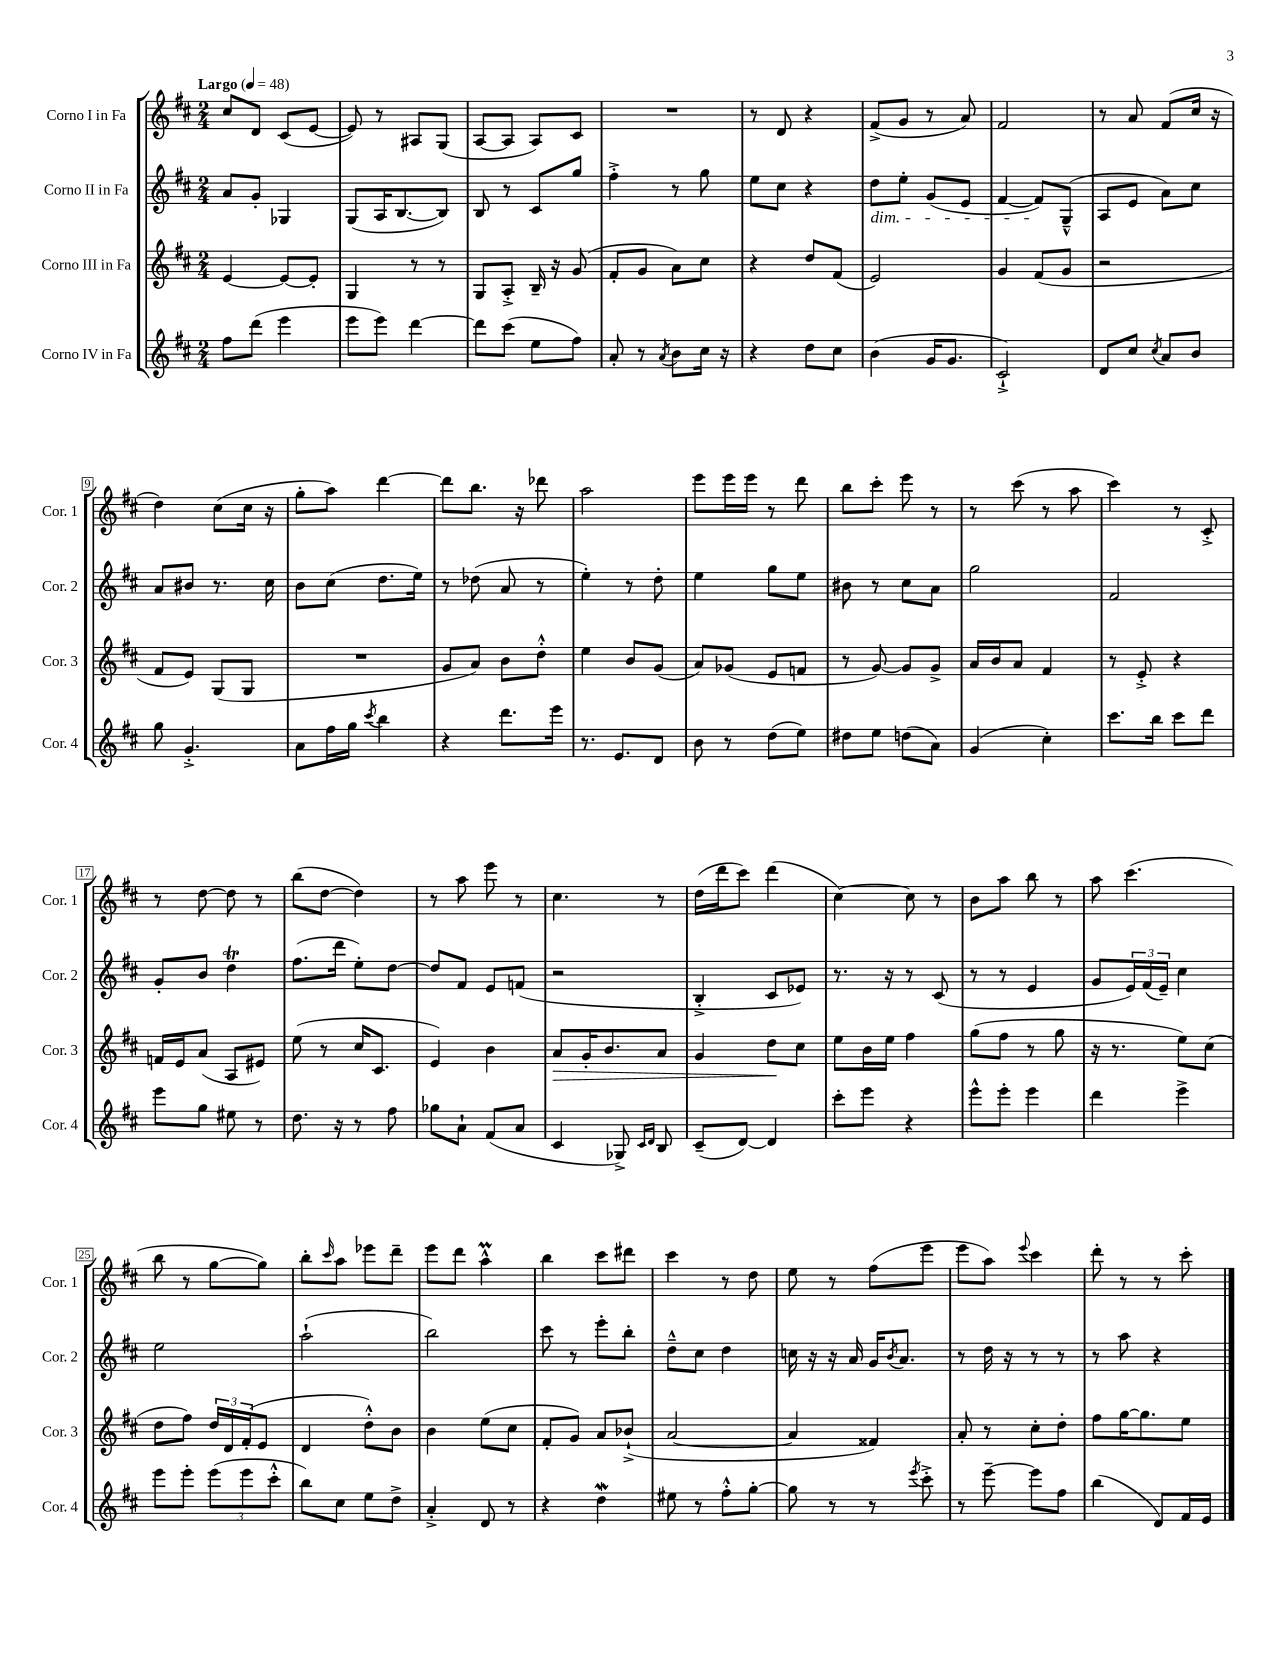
<<
\new StaffGroup <<
\new Staff = "s0" \with { instrumentName = "Corno I in Fa" shortInstrumentName = "Cor. 1" } {
    \clef treble \key d \major \numericTimeSignature \time 2/4 \tempo "Largo" 4 = 48
    cis''8 d'8 cis'8( e'8~ |
    e'8) r8 ais8 g8( |
    a8~ a8 a8) cis'8 |
    R2 |
    r8 d'8 r4 |
    fis'8->( g'8 r8 a'8) |
    fis'2 |
    r8 a'8 fis'8( cis''16 r16 |
    d''4) cis''8( cis''16 r16 |
    g''8-. a''8) d'''4~ |
    d'''8 b''8. r16 des'''8 |
    a''2 |
    e'''8 e'''16 e'''16 r8 d'''8 |
    b''8 cis'''8-. e'''8 r8 |
    r8 cis'''8( r8 a''8 |
    cis'''4) r8 cis'8-.-> |
    r8 d''8~ d''8 r8 |
    b''8( d''8~ d''4) |
    r8 a''8 e'''8 r8 |
    cis''4. r8 |
    d''16( d'''16 cis'''8) d'''4( |
    cis''4~) cis''8 r8 |
    b'8 a''8 b''8 r8 |
    a''8 cis'''4.( |
    b''8 r8 g''8~ g''8) |
    b''8-. \grace { cis'''16 } a''8 ees'''8 d'''8-- |
    e'''8 d'''8 a''4-^\prall |
    b''4 cis'''8 dis'''8 |
    cis'''4 r8 d''8 |
    e''8 r8 fis''8( e'''8 |
    e'''8 a''8) \appoggiatura { e'''8 } cis'''4 |
    d'''8-. r8 r8 cis'''8-. \bar "|." |
}
\new Staff = "s1" \with { instrumentName = "Corno II in Fa" shortInstrumentName = "Cor. 2" } {
    \clef treble \key d \major \numericTimeSignature \time 2/4
    a'8 g'8-. ges4 |
    g8( a16 b8.~ b8) |
    b8 r8 cis'8 g''8 |
    fis''4-.-> r8 g''8 |
    e''8 cis''8 r4 |
    d''8\dim e''8-. g'8( e'8 |
    fis'4~ fis'8\!) g8---^( |
    a8 e'8 a'8) cis''8 |
    a'8 bis'8 r8. cis''16 |
    b'8 cis''8( d''8. e''16) |
    r8 des''8( a'8 r8 |
    e''4-.) r8 d''8-. |
    e''4 g''8 e''8 |
    bis'8 r8 cis''8 a'8 |
    g''2 |
    fis'2 |
    g'8-. b'8 d''4\trill |
    fis''8.( d'''16 e''8-.) d''8~ |
    d''8 fis'8 e'8 f'8( |
    r2 |
    b4-.-> cis'8 ees'8) |
    r8. r16 r8 cis'8( |
    r8 r8 e'4 |
    g'8 \tuplet 3/2 { e'16) fis'16( e'16--) } cis''4 |
    e''2 |
    a''2-!( |
    b''2) |
    cis'''8 r8 e'''8-. b''8-. |
    d''8---^ cis''8 d''4 |
    c''16 r16 r16 a'16 g'16 \acciaccatura { b'8 } a'8. |
    r8 d''16 r16 r8 r8 |
    r8 a''8 r4 \bar "|." |
}
\new Staff = "s2" \with { instrumentName = "Corno III in Fa" shortInstrumentName = "Cor. 3" } {
    \clef treble \key d \major \numericTimeSignature \time 2/4
    e'4~ e'8~ e'8-. |
    g4 r8 r8 |
    g8 a8-.-> b16-- r16 g'8( |
    fis'8-. g'8 a'8) cis''8 |
    r4 d''8 fis'8( |
    e'2) |
    g'4 fis'8( g'8 |
    r2 |
    fis'8 e'8) g8( g8 |
    R2 |
    g'8 a'8) b'8 d''8-.-^ |
    e''4 b'8 g'8( |
    a'8) ges'8( e'8 f'8 |
    r8 g'8~) g'8 g'8-> |
    a'16 b'16 a'8 fis'4 |
    r8 e'8-.-> r4 |
    f'16 e'16 a'8( a8 eis'8) |
    e''8( r8 cis''16 cis'8. |
    e'4) b'4 |
    a'8\> g'16-. b'8. a'8 |
    g'4 d''8\! cis''8 |
    e''8 b'16 e''16 fis''4 |
    g''8( fis''8 r8 g''8 |
    r16 r8. e''8) cis''8( |
    d''8 fis''8) \tuplet 3/2 { d''16 d'16 fis'16-.( } e'8 |
    d'4 d''8-.-^) b'8 |
    b'4 e''8( cis''8 |
    fis'8-. g'8) a'8 bes'8-!->( |
    a'2~ |
    a'4 fisis'4) |
    a'8-. r8 cis''8-. d''8-. |
    fis''8 g''16~ g''8. e''8 \bar "|." |
}
\new Staff = "s3" \with { instrumentName = "Corno IV in Fa" shortInstrumentName = "Cor. 4" } {
    \clef treble \key d \major \numericTimeSignature \time 2/4
    fis''8 d'''8( e'''4 |
    e'''8 e'''8) d'''4~ |
    d'''8 cis'''8( e''8 fis''8) |
    a'8-. r8 \acciaccatura { a'8 } b'8 cis''16 r16 |
    r4 d''8 cis''8 |
    b'4( g'16 g'8. |
    cis'2-!->) |
    d'8 cis''8 \acciaccatura { cis''8 } a'8 b'8 |
    g''8 g'4.-.-> |
    a'8 fis''16 g''16 \acciaccatura { cis'''8 } b''4 |
    r4 d'''8. e'''16 |
    r8. e'8. d'8 |
    b'8 r8 d''8( e''8) |
    dis''8 e''8 d''8( a'8) |
    g'4( cis''4-.) |
    cis'''8. b''16 cis'''8 d'''8 |
    e'''8 g''8 eis''8 r8 |
    d''8. r16 r8 fis''8 |
    ges''8 a'8-! fis'8( a'8 |
    cis'4 ges8->) \grace { cis'16 d'16 } b8 |
    cis'8--( d'8~) d'4 |
    cis'''8-. e'''8 r4 |
    e'''8-^ e'''8-. e'''4 |
    d'''4 e'''4-> |
    e'''8 e'''8-. \tuplet 3/2 { e'''8( e'''8 cis'''8-.-^ } |
    b''8) cis''8 e''8 d''8-> |
    a'4-.-> d'8 r8 |
    r4 d''4\mordent |
    eis''8 r8 fis''8-.-^ g''8~-. |
    g''8 r8 r8 \acciaccatura { e'''8 } cis'''8-.-> |
    r8 e'''8~-- e'''8 fis''8 |
    b''4( d'8) fis'16 e'16 \bar "|." |
}
>>
>>
\layout { \context { \Score \override BarNumber.stencil = #(make-stencil-boxer 0.1 0.3 ly:text-interface::print) } }
